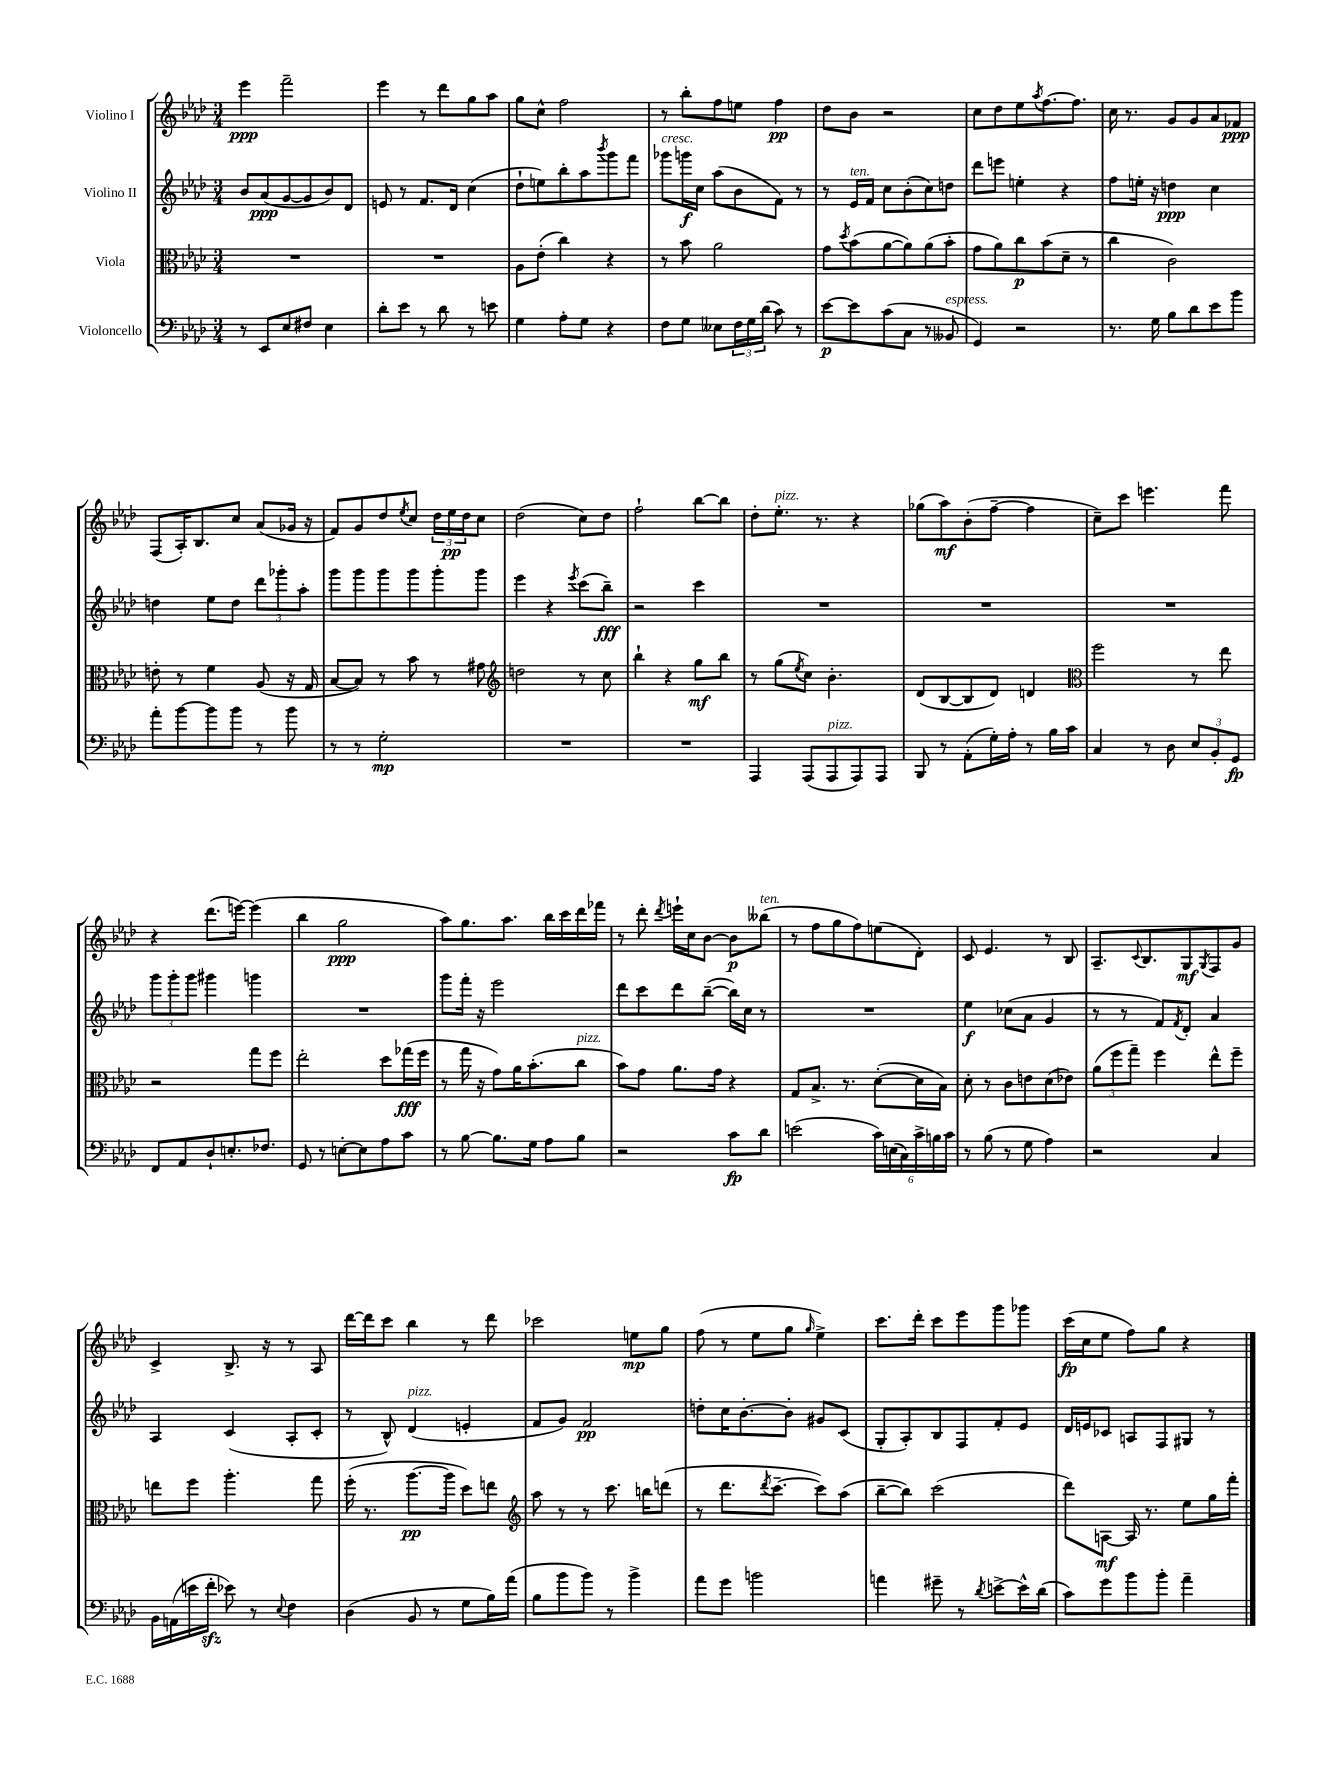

**kern	**kern	**kern	**kern
*staff4	*staff3	*staff2	*staff1
*clefF4	*clefC3	*clefG2	*clefG2
*k[b-e-a-d-]	*k[b-e-a-d-]	*k[b-e-a-d-]	*k[b-e-a-d-]
*M3/4	*M3/4	*M3/4	*M3/4
8r	2.r	8b-	4eee-
8EE-	.	(8a-	.
8E-	.	[8g	2fff~
8F#	.	8g]	.
4E-	.	8b-)	.
.	.	8d-	.
=	=	=	=
8d-'	2.r	8e	4eee-
8e-	.	8r	.
8r	.	8.f	8r
8d-	.	.	8ddd-
.	.	16d-	.
8r	.	(4cc	8gg
8e	.	.	8aa-
=	=	=	=
4G	8A-	8dd-`	8gg
.	(8e-'	8ee)	8cc^^
8A-'	4cc)	8bb-'	2ff
8G	.	8aa-	.
.	.	8qbbb-	.
4r	4r	8ggg	.
.	.	8fff	.
=	=	=	=
8F	8r	8ggg-	8r
8G	8b-	16ggg	8bb-'
.	.	16cc	.
8E--	2a-	(8aa-	8ff
24F	.	8b-	8ee
24G	.	.	.
(24d-	.	.	.
8c)	.	8f)	4ff
8r	.	8r	.
=	=	=	=
[8e-	8g	8r	8dd-
.	8qdd-	.	.
8e-]	(8b-	16e-	8b-
.	.	16f	.
(8c	[8a-	8cc	2r
8C	8a-])	(8b-'	.
8r	(8a-	8cc)	.
8BB--	8b-'	8dd	.
=	=	=	=
4GG)	8g	8ddd-	8cc
.	8a-)	8eee	8dd-
2r	8cc	4ee'	8ee-
.	.	.	8qaa-
.	(8b-	.	[8.ff
.	8d-~	4r	.
.	.	.	8.ff]
.	8r	.	.
=	=	=	=
8.r	4cc	8ff	16cc
.	.	.	8.r
.	.	16ee'	.
16G	.	16r	.
8B-	2c)	4dd	8g
8d-	.	.	8g
8e-	.	4cc	8a-
8b-	.	.	8f-
=	=	=	=
8a-'	8e'	4dd	(8F
[8b-	8r	.	16A-')
.	.	.	8.B-
8b-]	4f	8ee-	.
8b-	.	8dd	8cc
8r	(8A-	12ddd-	(8a-
.	.	12ggg-'	.
8b-	16r	.	16g-
.	.	12aa-'	.
.	16G	.	16r
=	=	=	=
8r	[8B-	8ggg	8f)
8r	8B-])	8ggg	8g
2G'	8r	8ggg	8dd-
.	.	.	8qee-
.	8b-	8ggg	8cc
.	8r	8ggg'	24dd-
.	.	.	24ee-
.	.	.	24dd-
.	8g#	8ggg	8cc
=	=	=	=
*	*clefG2	*	*
2.r	2dd	4eee-	(2dd-
.	.	4r	.
.	.	8qeee-	.
.	8r	(8ccc	8cc)
.	8cc	8bb-~)	8dd-
=	=	=	=
2.r	4bb-`	2r	2ff`
.	4r	.	.
.	8gg	4ccc	[8bb-
.	8bb-	.	8bb-]
=	=	=	=
4AAA-	8r	2.r	8dd-'
.	(8gg	.	8.ee-'
.	8qee-	.	.
(8AAA-	8cc)	.	.
.	.	.	8.r
8AAA-	4.b-'	.	.
8AAA-)	.	.	4r
8AAA-	.	.	.
=	=	=	=
8BBB-	(8d-	2.r	(8gg-
8r	[8B-	.	8aa-)
(8AA-'	8B-]	.	(8b-'
16G')	8d-)	.	[8ff~
16A-'	.	.	.
8r	4d	.	4ff]
16B-	.	.	.
16c	.	.	.
=	=	=	=
*	*clefC3	*	*
4C	2ff	2.r	8cc~)
.	.	.	8ccc
8r	.	.	4.eee
8D-	.	.	.
12E-	8r	.	.
12BB-'	.	.	.
.	8ee-	.	8fff
12GG	.	.	.
=	=	=	=
8FF	2r	12ggg	4r
.	.	12ggg'	.
8AA-	.	.	.
.	.	12ggg	.
8D-`	.	4ggg#	(8.ddd-
8.E'	.	.	.
.	.	.	[16eee)
.	8gg	4ggg	(4eee]
8.F-	.	.	.
.	8ff	.	.
=	=	=	=
8GG	2ee-'	2.r	4bb-
8r	.	.	.
[8E'	.	.	2gg
8E]	.	.	.
8A-	8dd-	.	.
8c	(16gg-	.	.
.	16ff	.	.
=	=	=	=
8r	8r	8ggg	8aa-)
[8B-	16gg	16fff'	8.gg
.	16r	16r	.
8.B-]	8g)	2eee-	.
.	.	.	8.aa-
.	16a-	.	.
16G	(8.b-'	.	.
8A-	.	.	16bb-
.	.	.	16ccc
8B-	8cc	.	16ddd-
.	.	.	16fff-
=	=	=	=
2r	8b-)	8ddd-	8r
.	8g	8ccc	8ddd-'
.	.	.	8qddd-
.	8.a-	8ddd-	16eee`
.	.	.	16cc
.	.	([8bb-~	[8b-
.	16g	.	.
8c	4r	16bb-])	8b-]
.	.	16cc	.
8d-	.	8r	(8bb--
=	=	=	=
(2e	8G	2.r	8r
.	8.B-^	.	8ff
.	.	.	8gg
.	8.r	.	.
.	.	.	8ff)
24c)	([8d-'	.	(8ee
(24E	.	.	.
24C)	.	.	.
24c^	16d-]	.	8d-')
24B	.	.	.
.	16B-)	.	.
24c	.	.	.
=	=	=	=
8r	8d-'	4ee-	8c
(8B-	8r	.	4.e-
8r	8c	(8cc-	.
8G	8e	8a-	.
4A-)	(8d-	4g	8r
.	8e-)	.	8B-
=	=	=	=
2r	(12a-	8r	8.A-~
.	12ff	.	.
.	.	8r	.
.	12gg~)	.	.
.	.	.	8qqc
.	.	.	8.B-
.	4ff	8f)	.
.	.	8qf	.
.	.	8d-'	8G
.	.	.	8qG
4C	8ee-^^	4a-	8F
.	8ff~	.	8g
=	=	=	=
16BB-	8ee	4A-	4c^
(16AA	.	.	.
16e	8ff	.	.
16f'	.	.	.
8e-)	4.aa-'	(4c	8.B-^
8r	.	.	.
.	.	.	16r
8qqE-	.	.	.
4F	.	8A-'	8r
.	8gg	8c'	8A-
=	=	=	=
(4D-	(16ff'	8r	[16ddd-
.	8.r	.	16ddd-]
.	.	8B-^^)	8ccc
8BB-	[8.aa-	(4d-	4bb-
8r	.	.	.
.	16aa-]	.	.
8G	8dd-)	4e'	8r
16B-)	8ee	.	8ddd-
(16a-	.	.	.
=	=	=	=
*	*clefG2	*	*
8B-	8aa-	8f	2ccc-
8b-	8r	8g)	.
8b-)	8r	2f	.
8r	8.ccc	.	.
4b-^	.	.	8ee
.	16bb	.	.
.	(8ddd	.	8gg
=	=	=	=
8a-	8r	8dd'	(8ff
8g	8.ddd-	16cc	8r
.	.	[8.b-'	.
2b	.	.	8ee-
.	8qddd-	.	.
.	[8.ccc~	.	.
.	.	8b-']	8gg
.	.	.	16qqgg
.	8ccc])	8g#	4ee-^)
.	(8aa-	(8c	.
=	=	=	=
4a	[8bb-~	8G'	8.ccc
.	8bb-])	8A-')	.
.	.	.	16ddd-'
8g#~	(2ccc	8B-	8ccc
8r	.	8F	8eee-
8qd-	.	.	.
[8e^	.	8f'	8ggg
16e^^]	.	8e-	8ggg-
(16d-	.	.	.
=	=	=	=
8c)	8ddd-)	16d-	(16ccc
.	.	16e	16cc
8g	[8A	8c-	8ee-
8b-	16A]	8A	8ff)
.	8.r	.	.
8b-'	.	8F	8gg
4a-~	8ee-	8G#	4r
.	16gg	8r	.
.	16fff'	.	.
==	==	==	==
*-	*-	*-	*-
